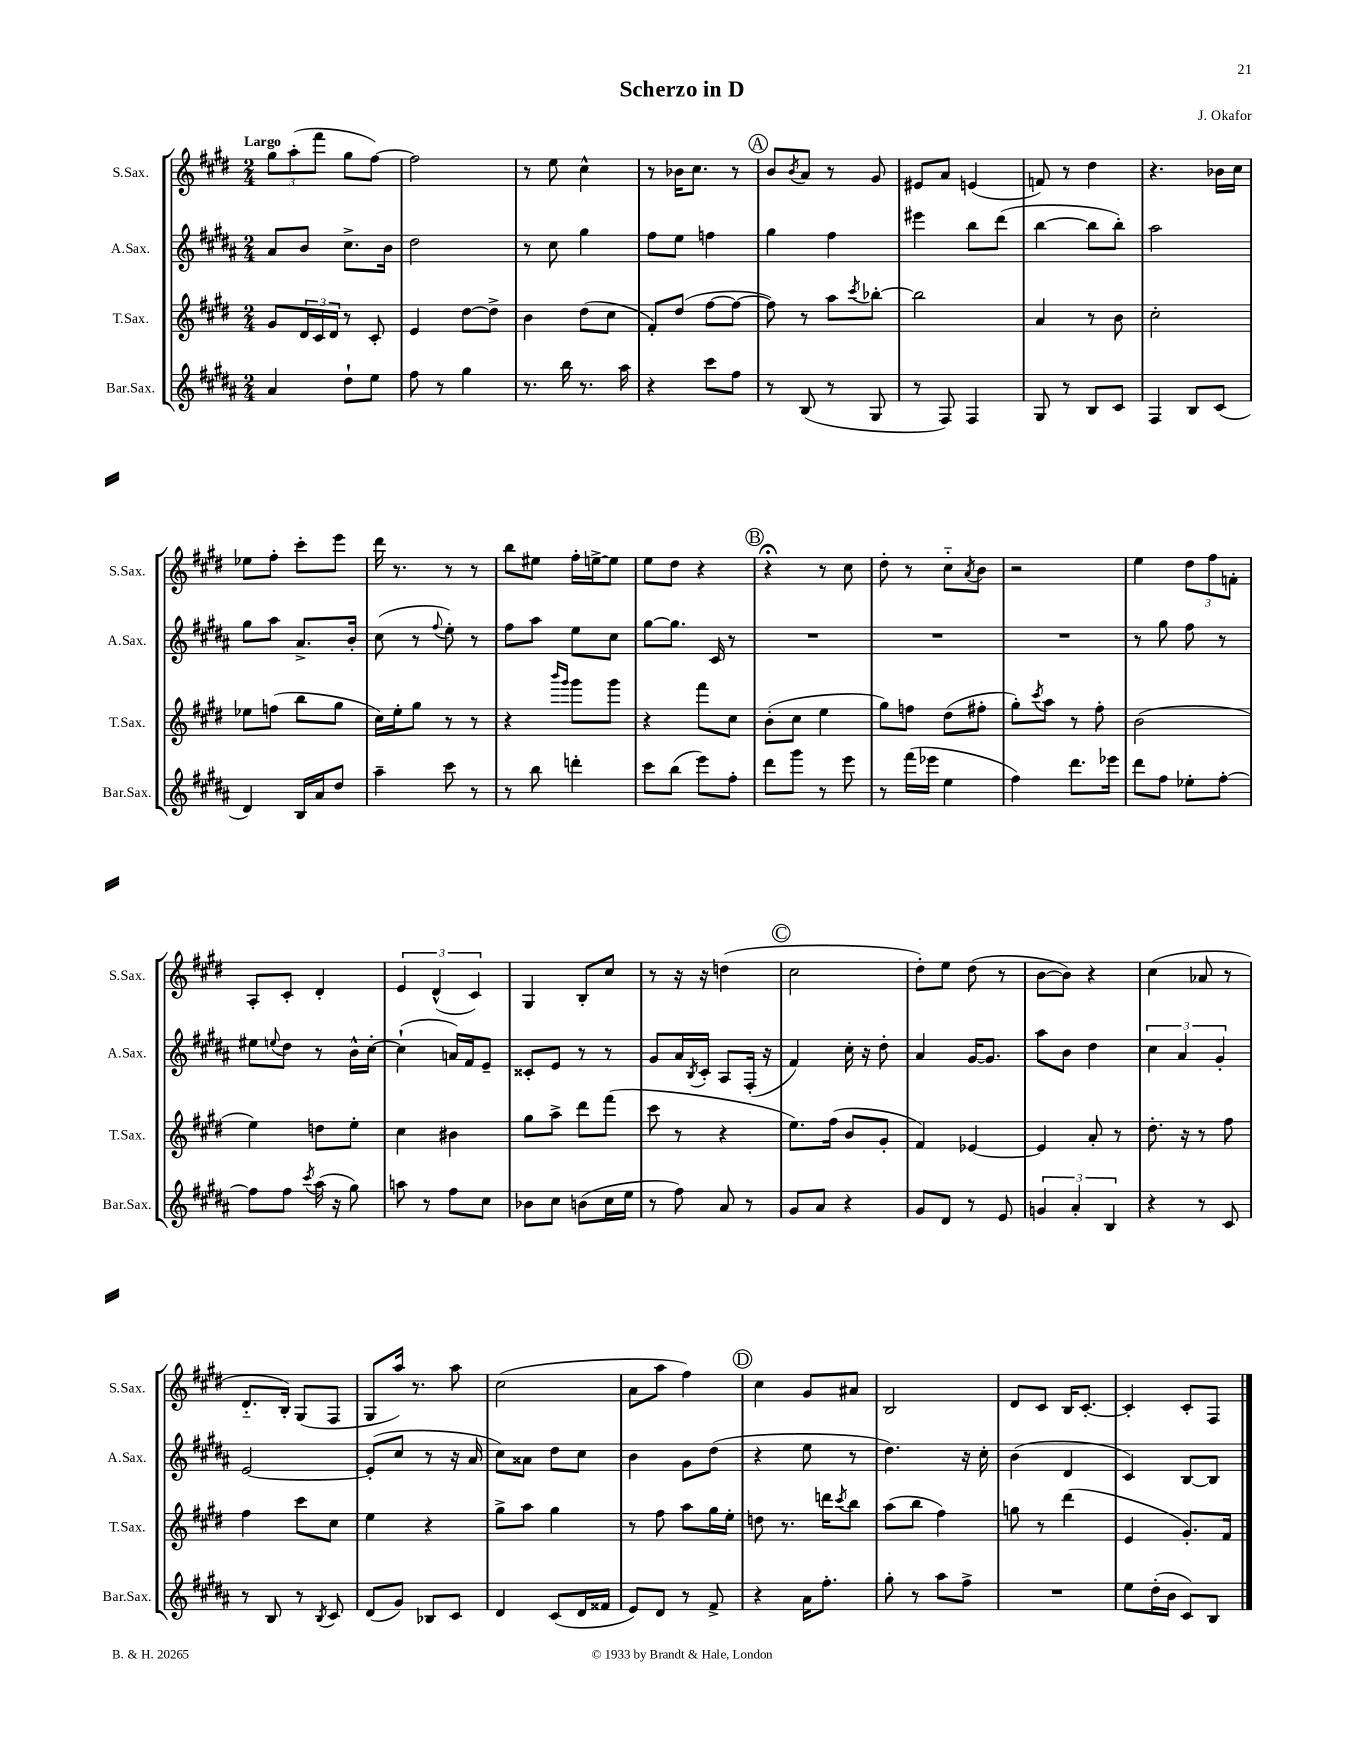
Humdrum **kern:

**kern	**kern	**kern	**kern
*staff4	*staff3	*staff2	*staff1
*clefG2	*clefG2	*clefG2	*clefG2
*k[f#c#g#d#a#]	*k[f#c#g#d#]	*k[f#c#g#d#a#]	*k[f#c#g#d#]
*M2/4	*M2/4	*M2/4	*M2/4
4a#	8g#	8a#	12gg#
.	.	.	(12aa'
.	24d#	8b	.
.	24c#	.	12fff#
.	24d#	.	.
8dd#`	8r	8.cc#^	8gg#
8ee	8c#'	.	[8ff#)
.	.	16b	.
=	=	=	=
8ff#	4e	2dd#	2ff#]
8r	.	.	.
4gg#	[8dd#	.	.
.	8dd#^]	.	.
=	=	=	=
8.r	4b	8r	8r
.	.	8cc#	8ee
16bb	.	.	.
8.r	(8dd#	4gg#	4cc#^^
.	8cc#	.	.
16aa#	.	.	.
=	=	=	=
4r	8f#')	8ff#	8r
.	(8dd#	8ee	16b-
.	.	.	8.cc#
8ccc#	[8ff#	4ff	.
8ff#	8ff#_	.	8r
=	=	=	=
8r	8ff#])	4gg#	8b
.	.	.	8qb
(8B	8r	.	8a
8r	8aa	4ff#	8r
.	8qccc#	.	.
8G#	[8bb-'	.	8g#
=	=	=	=
8r	2bb-]	4eee#	8e#
8F#)	.	.	8a
4F#	.	8bb	(4e
.	.	(8ddd#	.
=	=	=	=
8G#	4a	[4bb	8f)
8r	.	.	8r
8B	8r	8bb]	4dd#
8c#	8b	8bb')	.
=	=	=	=
4F#	2cc#'	2aa#	4.r
8B	.	.	.
(8c#	.	.	16b-
.	.	.	16cc#
=	=	=	=
4d#)	8ee-	8gg#	8ee-
.	(8ff	8aa#	8ff#'
16B	8bb	8.a#^	8ccc#'
16a#	.	.	.
8dd#	8gg#	.	8eee
.	.	16b'	.
=	=	=	=
4aa#~	16cc#)	(8cc#	16ddd#
.	16ee'	.	8.r
.	8gg#	8r	.
.	.	8qqff#	.
8ccc#	8r	8ee')	8r
8r	8r	8r	8r
=	=	=	=
8r	4r	8ff#	8bb
8bb	.	8aa#	8ee#
.	16qqbbb	.	.
.	16qqggg#	.	.
4ddd'	8ggg#	8ee	16ff#'
.	.	.	[16ee^
.	8ggg#	8cc#	8ee]
=	=	=	=
8ccc#	4r	[8gg#	8ee
(8bb	.	8.gg#]	8dd#
8eee)	8fff#	.	4r
.	.	16c#	.
8ff#'	8cc#	8r	.
=	=	=	=
8ddd#	(8b'	2r	4r;
8ggg#	8cc#	.	.
8r	4ee	.	8r
8eee	.	.	8cc#
=	=	=	=
8r	8gg#)	2r	8dd#'
(16fff#	8ff	.	8r
16eee-	.	.	.
4ee	(8dd#	.	8cc#'~
.	.	.	8qa
.	8ff#'	.	8b
=	=	=	=
4ff#)	8gg#')	2r	2r
.	8qccc#	.	.
.	8aa	.	.
8.ddd#	8r	.	.
.	8ff#'	.	.
16eee-	.	.	.
=	=	=	=
8ddd#	(2b	8r	4ee
8ff#	.	8gg#	.
8ee-'	.	8ff#	12dd#
.	.	.	12ff#
[8ff#'	.	8r	.
.	.	.	12f'
=	=	=	=
8ff#]	4ee)	8ee#	8A'
.	.	8qqee	.
8ff#	.	8dd#	8c#'
8qccc#	.	.	.
(16aa#	8dd	8r	4d#'
16r	.	.	.
8gg#)	8ee'	16b^^	.
.	.	[16cc#'	.
=	=	=	=
8aa	4cc#	(4cc#`]	6e
8r	.	.	.
.	.	.	(6d#^^
8ff#	4b#	16a)	.
.	.	16f#	.
.	.	.	6c#)
8cc#	.	8e~	.
=	=	=	=
8b-	8gg#	8c##'	4G#
8cc#	8aa^	8e	.
(8b	8ddd#	8r	8B'
16cc#	(8fff#	8r	8cc#
16ee	.	.	.
=	=	=	=
8r	8ccc#	8g#	8r
8ff#)	8r	16a#	16r
.	.	8qB	.
.	.	16c#'	16r
8a#	4r	8A#	(4dd
8r	.	(16F#'	.
.	.	16r	.
=	=	=	=
8g#	8.ee)	4f#)	2cc#
8a#	.	.	.
.	(16ff#	.	.
4r	8b	16cc#'	.
.	.	16r	.
.	8g#'	8dd#'	.
=	=	=	=
8g#	4f#)	4a#	8dd#')
8d#	.	.	8ee
8r	[4e-	[16g#	(8dd#
.	.	8.g#]	.
8e	.	.	8r
=	=	=	=
6g	4e-]	8aa#	[8b
.	.	8b	8b])
6a#'	.	.	.
.	8a'	4dd#	4r
6B	.	.	.
.	8r	.	.
=	=	=	=
4r	8.dd#'	6cc#	(4cc#
.	.	6a#	.
.	16r	.	.
8r	8r	.	8a-
.	.	6g#'	.
8c#	8ff#	.	8r
=	=	=	=
8r	4ff#	[2e	8.d#'~
8B	.	.	.
.	.	.	16B')
8r	8ccc#	.	(8G#
8qB	.	.	.
8c#	8cc#	.	8F#
=	=	=	=
(8d#	4ee	(8e']	8G#
8g#)	.	8cc#	16aa)
.	.	.	8.r
8B-	4r	8r	.
8c#	.	16r	8aa
.	.	16a#	.
=	=	=	=
4d#	8gg#^	8cc#)	(2cc#
.	8aa	8a##	.
(8c#	4gg#	8dd#	.
16d#	.	8cc#	.
16f##	.	.	.
=	=	=	=
8e)	8r	4b	8a
8d#	8ff#	.	8aa
8r	8aa	8g#	4ff#)
8f#^	16gg#	(8dd#	.
.	16ee'	.	.
=	=	=	=
4r	8dd	4r	4cc#
.	8.r	.	.
16a#	.	8ee	8g#
8.ff#'	16ddd	.	.
.	8qccc#	.	.
.	8bb	8r	8a#
=	=	=	=
8gg#'	(8aa	4.dd#)	2B
8r	8bb	.	.
8aa#	4ff#)	.	.
8ff#^	.	16r	.
.	.	16cc#'	.
=	=	=	=
2r	8gg	(4b	8d#
.	8r	.	8c#
.	(4ddd#	4d#	16B
.	.	.	[8.c#'
=	=	=	=
8ee	4e	4c#)	4c#']
(16dd#'	.	.	.
16b	.	.	.
8c#)	8.g#')	[8B	8c#'
8B	.	8B]	8F#
.	16f#	.	.
==	==	==	==
*-	*-	*-	*-
